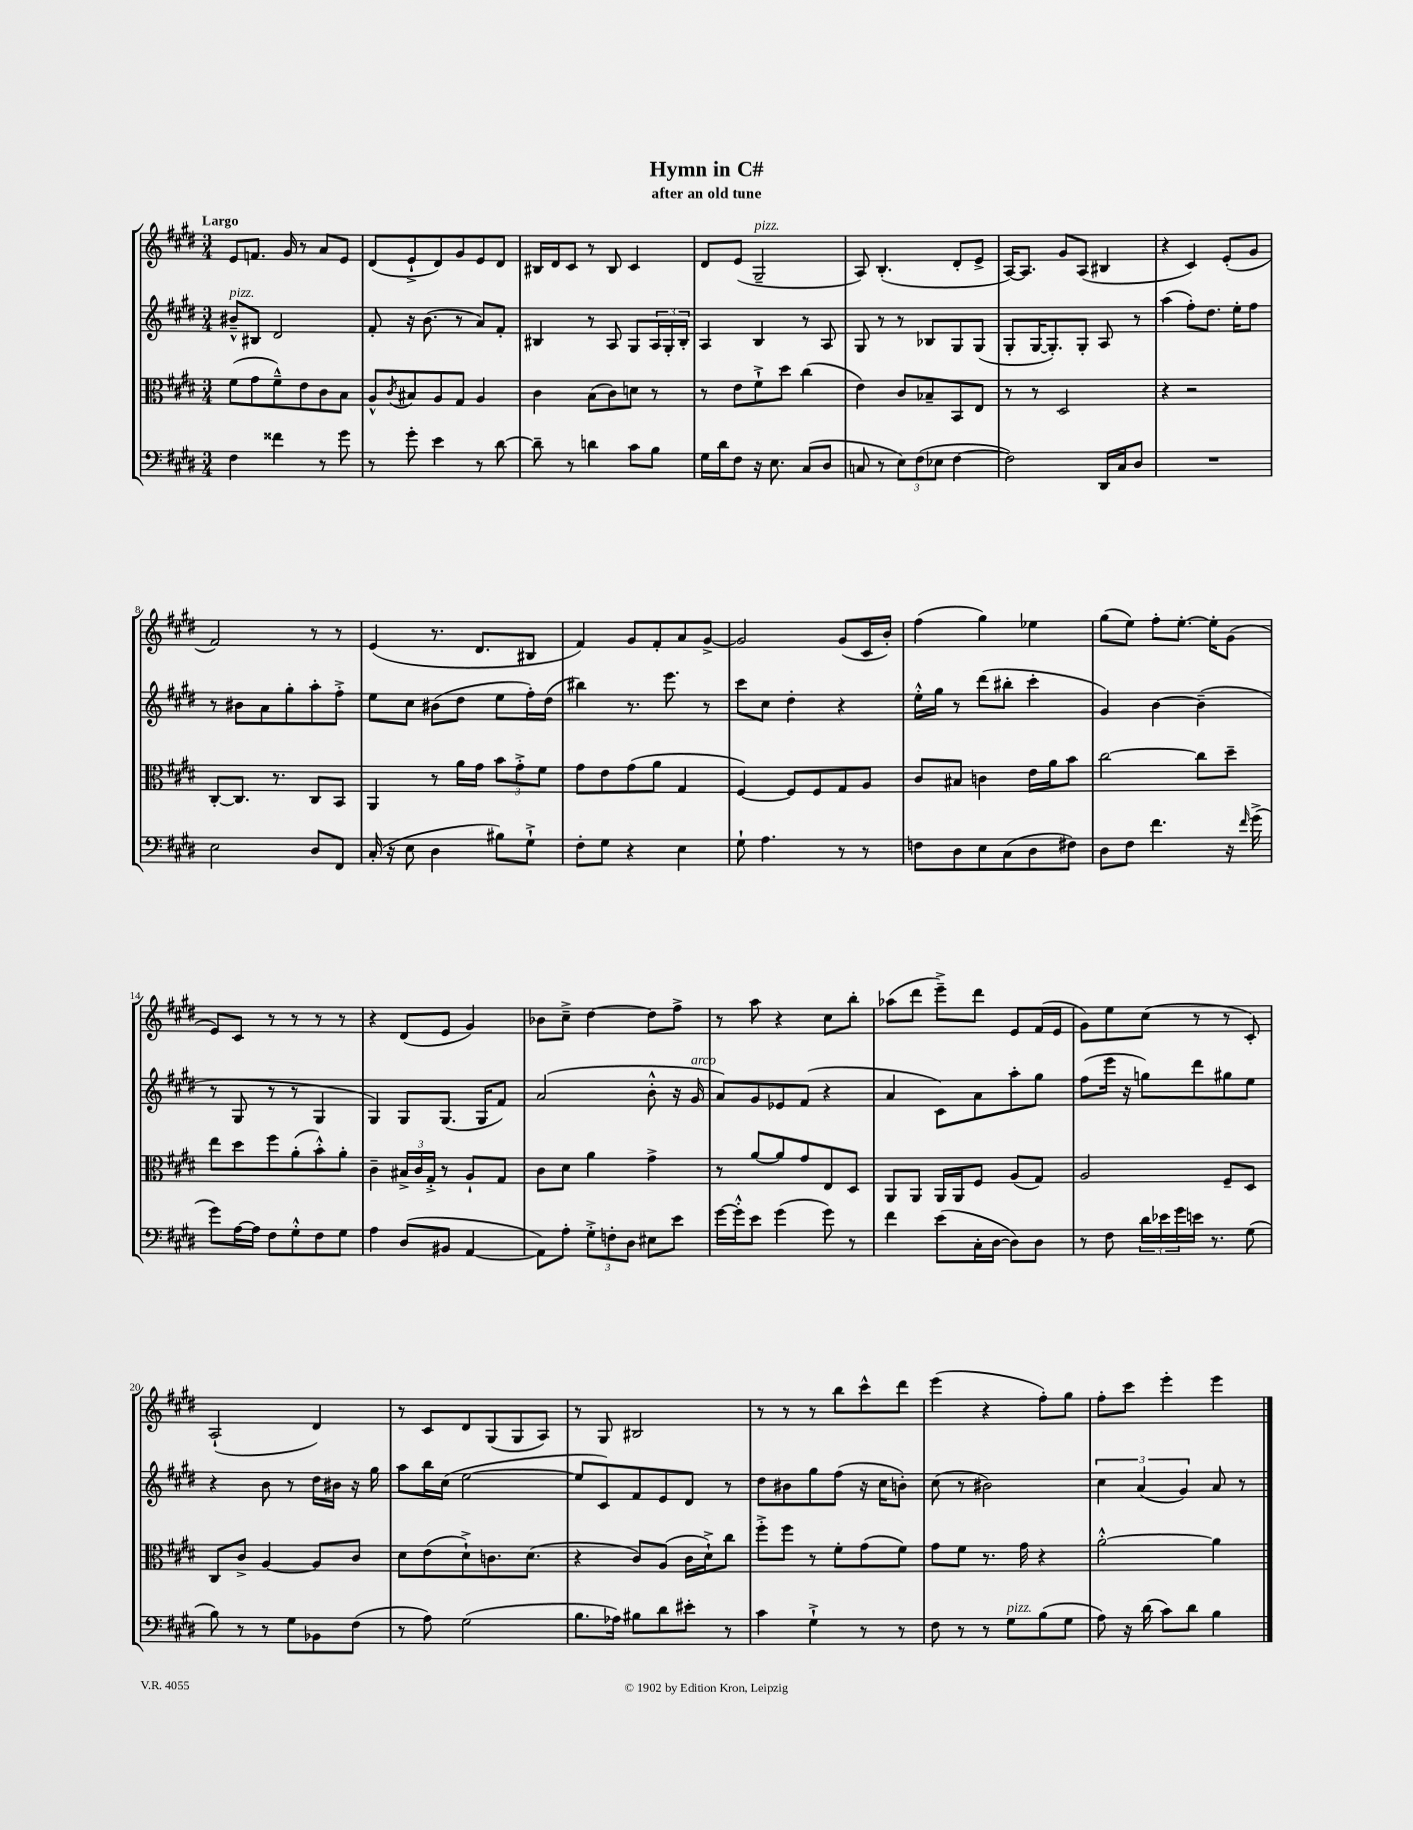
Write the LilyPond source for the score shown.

\header { title = "Hymn in C#" subtitle = "after an old tune" }
<<
\new StaffGroup <<
\new Staff = "s0" {
    \clef treble \key e \major \numericTimeSignature \time 3/4 \tempo "Largo"
    e'8 f'8. gis'16 r8 a'8 e'8 |
    dis'8( e'8-!-> dis'8) gis'8 e'8 dis'8 |
    bis16 dis'16 cis'8 r8 bis8 cis'4 |
    dis'8 e'8( gis2--^\markup { \italic "pizz." } |
    a8) b4.-.( dis'8-. e'8-> |
    a16~) a8. gis'8 a8( bis4 |
    r4 cis'4) e'8-.( gis'8 |
    fis'2) r8 r8 |
    e'4( r8. dis'8. bis8 |
    fis'4) gis'8 fis'8-. a'8 gis'8~-> |
    gis'2 gis'8( cis'16 b'16-.) |
    fis''4( gis''4) ees''4 |
    gis''8( e''8) fis''8-. e''8.~-. e''16-. gis'8( |
    e'8) cis'8 r8 r8 r8 r8 |
    r4 dis'8( e'8 gis'4) |
    bes'8 cis''8---> dis''4~ dis''8 fis''8-> |
    r8 a''8 r4 cis''8 b''8-. |
    aes''8( dis'''8 e'''8--->) dis'''8 e'8 fis'16( e'16 |
    gis'8) e''8 cis''8( r8 r8 cis'8-.) |
    a2-!( dis'4) |
    r8 cis'8 dis'8 gis8( gis8 a8) |
    r8 gis8 bis2 |
    r8 r8 r8 b''8 cis'''8-^ dis'''8 |
    e'''4( r4 fis''8-.) gis''8 |
    fis''8-. cis'''8 e'''4-. e'''4 \bar "|." |
}
\new Staff = "s1" {
    \clef treble \key e \major \numericTimeSignature \time 3/4
    bis'8---^^\markup { \italic "pizz." } bis8 dis'2 |
    fis'8-. r16 b'8.( r8 a'8) fis'8-. |
    bis4 r8 a8 gis8 \tuplet 3/2 { a16 gis16-. bis16-. } |
    a4 b4 r8 a8 |
    gis8 r8 r8 bes8 gis8 gis8( |
    gis8-. gis16~ gis8.-.) gis8-. a8 r8 |
    a''4( fis''8-.) dis''8. e''16-. fis''8 |
    r8 bis'8 a'8 gis''8-. a''8-. fis''8-.-> |
    e''8 cis''8 bis'8( dis''8 e''8 fis''16-.) dis''16( |
    bis''4) r8. e'''8. r8 |
    cis'''8 cis''8 dis''4-. r4 |
    e''16-.-^ gis''16 r8 dis'''8( bis''8-. cis'''4-. |
    gis'4) b'4~ b'4--( |
    r8 gis8 r8 r8 gis4 |
    gis4) gis8 gis8.( gis16 fis'8) |
    a'2( b'8-.-^ r16 gis'16^\markup { \italic "arco" } |
    a'8) gis'8 ees'8 fis'8( r4 |
    a'4 cis'8) a'8 a''8-. gis''8 |
    fis''8( e'''16 r16 g''8) dis'''8 gis''8 e''8 |
    r4 b'8 r8 dis''16 bis'16 r16 gis''16 |
    a''8 b''16 cis''16( e''2~ |
    e''8 cis'8) fis'8 e'8 dis'8 r8 |
    dis''8 bis'8 gis''8 fis''8( r16 cis''16 b'8-.) |
    cis''8( r8 bis'2) |
    \tuplet 3/2 { cis''4 a'4( gis'4) } a'8 r8 \bar "|." |
}
\new Staff = "s2" {
    \clef alto \key e \major \numericTimeSignature \time 3/4
    fis'8( gis'8 fis'8---^) e'8 cis'8 b8 |
    a8-^ \acciaccatura { cis'8 } bis8 a8 gis8 a4 |
    cis'4 b8( cis'8) d'8 r8 |
    r8 e'8 fis'8-!-> dis''8 cis''4( |
    e'4) cis'8 bes8-- b,8 e8 |
    r8 r8 dis2 |
    r4 r2 |
    cis8~-. cis8. r8. cis8 b,8 |
    a,4 r8 a'16 gis'16 \tuplet 3/2 { b'8 gis'8-.-> fis'8 } |
    gis'8 e'8 gis'8( a'8 gis4 |
    fis4~) fis8 fis8 gis8 a8 |
    cis'8 bis8 c'4 e'16 a'16 b'8 |
    cis''2~ cis''8 dis''8-- |
    e''8 dis''8 fis''8 a'8-.( b'8-.-^) a'8-. |
    cis'4-- \tuplet 3/2 { bis16-> cis'16 gis16-.-> } r8 a8-! gis8 |
    cis'8 dis'8 a'4 gis'4-> |
    r8 a'8~ a'8 gis'8 e8 dis8 |
    a,8 a,8 a,16 a,16 fis8 a8( gis8) |
    a2 fis8-- dis8 |
    cis8 cis'8-> a4~ a8 cis'8 |
    dis'8 e'8( dis'8-!->) c'8. dis'8.( |
    r4 cis'8) a8( cis'16 dis'16-!->) cis''8 |
    fis''8-.-> fis''8 r8 fis'8-. gis'8( fis'8) |
    gis'8 fis'8 r8. gis'16 r4 |
    a'2~-.-^ a'4 \bar "|." |
}
\new Staff = "s3" {
    \clef bass \key e \major \numericTimeSignature \time 3/4
    fis4 fisis'4 r8 gis'8 |
    r8 gis'8-. e'4 r8 dis'8~ |
    dis'8-- r8 d'4 cis'8 b8 |
    gis16 dis'16 fis8 r16 e8. cis8( dis8 |
    c8 r8 \tuplet 3/2 { e8) fis8( ees8 } fis4~ |
    fis2) dis,16 cis16 dis8 |
    R2. |
    e2 dis8 fis,8 |
    cis16-.( r16 e8 dis4 bis8) gis8-!-> |
    fis8-. gis8 r4 e4 |
    gis8-! a4. r8 r8 |
    f8 dis8 e8 cis8( dis8 fis8) |
    dis8 fis8 fis'4. r16 \grace { fis'16 } gis'16->( |
    gis'8) a16~ a16 fis8 gis8-.-^ fis8 gis8 |
    a4 dis8( bis,8 a,4~ |
    a,8) a8-. \tuplet 3/2 { gis8-.-> f8-. dis8 } eis8 e'8 |
    gis'16~ gis'16-.-^ e'8 gis'4( gis'8) r8 |
    fis'4 e'8( cis16-. dis16~ dis8) dis8 |
    r8 fis8 \tuplet 3/2 { dis'16 ees'16 gis'16 } e'16 r8. gis8( |
    b8) r8 r8 gis8 bes,8 fis8( |
    r8 a8) gis2( |
    b8. aes16) bis8 dis'8 eis'8-. r8 |
    cis'4 gis4-!-> r8 r8 |
    fis8 r8 r8 gis8^\markup { \italic "pizz." } b8( gis8 |
    a8) r16 dis'16( cis'8) dis'8 b4 \bar "|." |
}
>>
>>
